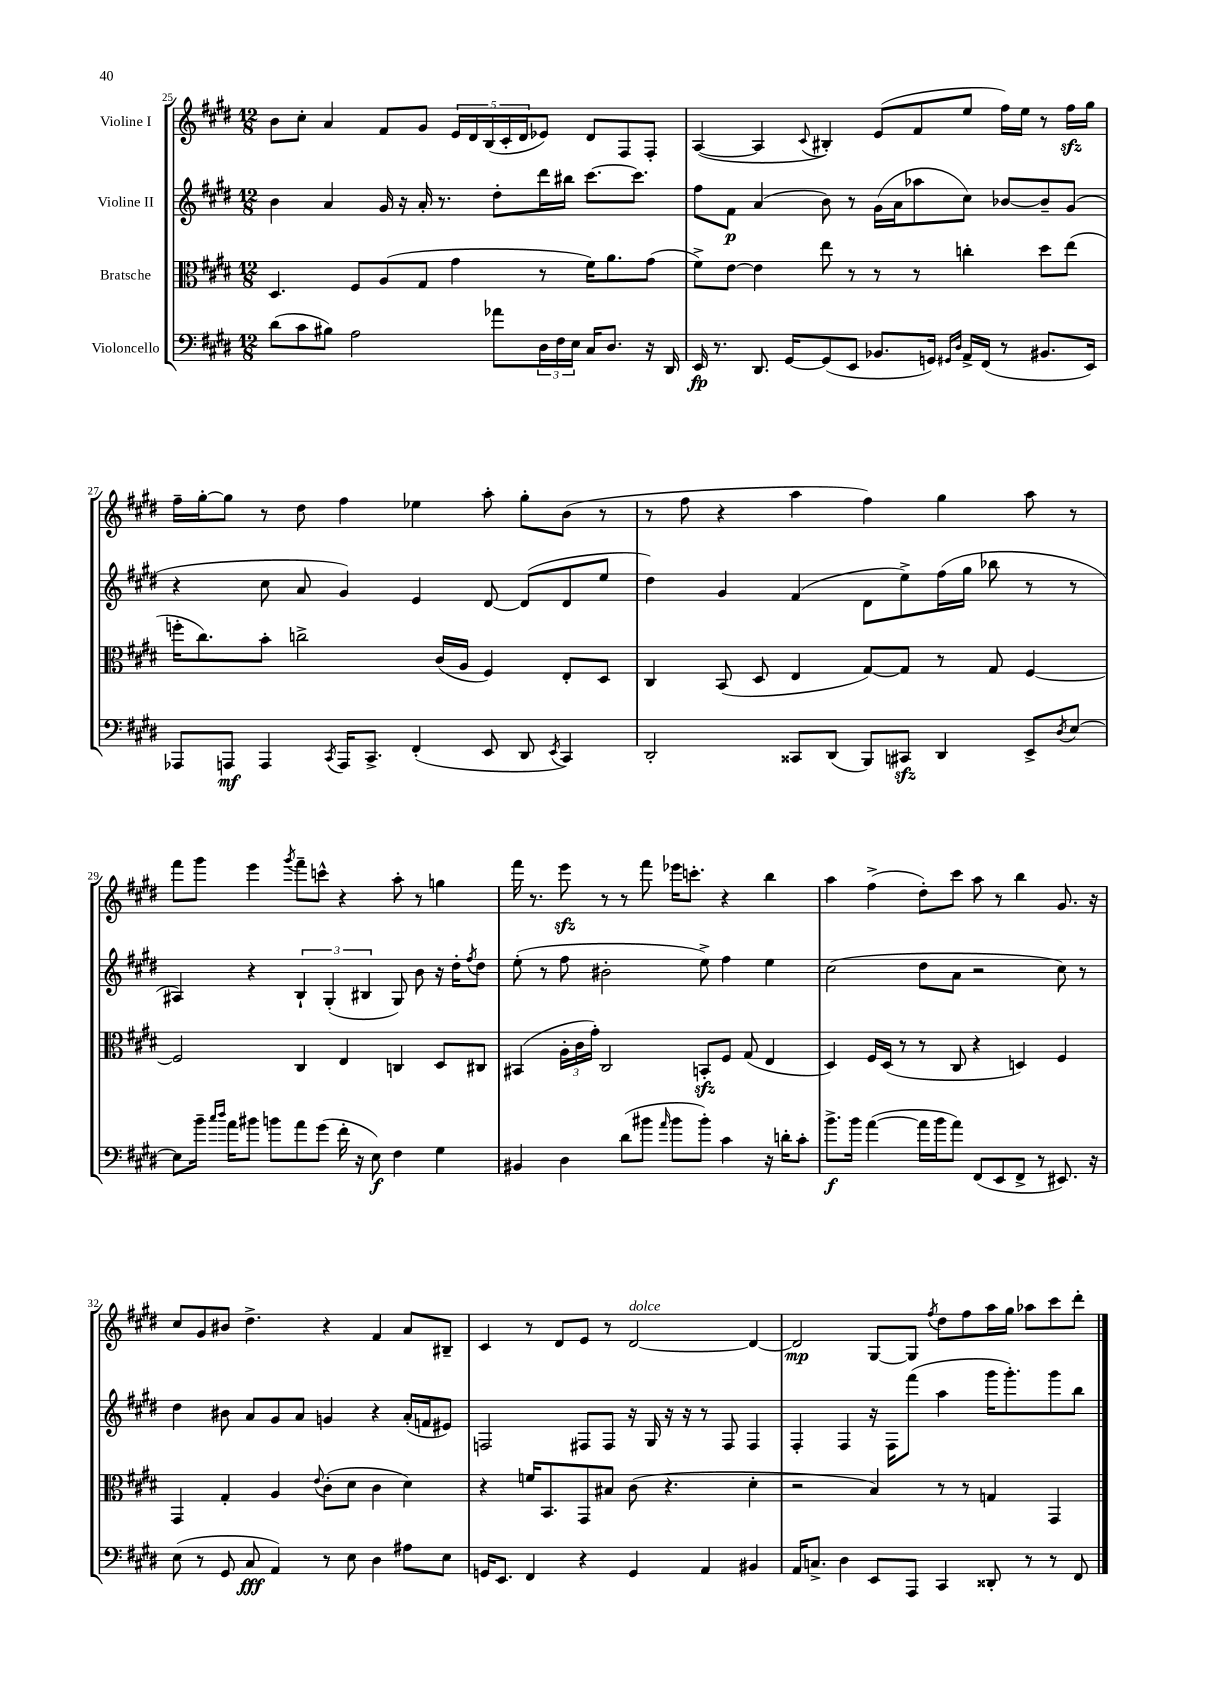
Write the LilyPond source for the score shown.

<<
\new StaffGroup <<
\new Staff = "s0" \with { instrumentName = "Violine I" } {
    \clef treble \key e \major \numericTimeSignature \time 12/8
    b'8 cis''8-. a'4 fis'8 gis'8 \tuplet 5/4 { e'16 dis'16 b16( cis'16-. dis'16 } ees'8) dis'8 fis8 fis8-. |
    a4~( a4 \appoggiatura { cis'8 } bis4-.) e'8( fis'8 e''8 fis''16) e''16 r8 fis''16\sfz gis''16 |
    fis''16-- gis''16~-. gis''8 r8 dis''8 fis''4 ees''4 a''8-. gis''8-. b'8( r8 |
    r8 fis''8 r4 a''4 fis''4) gis''4 a''8 r8 |
    fis'''8 gis'''8 e'''4 \acciaccatura { gis'''8 } fis'''8-- c'''8-^ r4 a''8-. r8 g''4 |
    fis'''16 r8. e'''8\sfz r8 r8 fis'''8 ees'''16 c'''8.-. r4 b''4 |
    a''4 fis''4->( dis''8-.) cis'''8 a''8 r8 b''4 gis'8. r16 |
    cis''8 gis'8 bis'8 dis''4.-> r4 fis'4 a'8 bis8-- |
    cis'4 r8 dis'8 e'8 r8 dis'2~^\markup { \italic "dolce" } dis'4~ |
    dis'2\mp gis8~ gis8 \acciaccatura { fis''8 } dis''8 fis''8 a''16 gis''16 aes''8 cis'''8 dis'''8-. \bar "|." |
}
\new Staff = "s1" \with { instrumentName = "Violine II" } {
    \clef treble \key e \major \numericTimeSignature \time 12/8
    b'4 a'4 gis'16 r16 a'16-. r8. dis''8-. dis'''16 bis''16 cis'''8.~ cis'''8. |
    fis''8 fis'8\p a'4( b'8) r8 gis'16( a'16 aes''8 cis''8) bes'8~ bes'8-- gis'8( |
    r4 cis''8 a'8 gis'4) e'4 dis'8~ dis'8( dis'8 e''8 |
    dis''4) gis'4 fis'4( dis'8 e''8->) fis''16( gis''16 bes''8 r8 r8 |
    ais4) r4 \tuplet 3/2 { b4-! gis4-.( bis4 } gis8) b'8 r16 dis''16-. \acciaccatura { fis''8 } dis''8 |
    e''8-.( r8 fis''8 bis'2-. e''8->) fis''4 e''4 |
    cis''2( dis''8 a'8 r2 cis''8) r8 |
    dis''4 bis'8 a'8 gis'8 a'8 g'4 r4 a'16-.( f'16 eis'8) |
    f2 fis8 fis8 r16 gis16 r16 r16 r8 fis8 fis4 |
    fis4-. fis4 r16 fis16 fis'''8( a''4 gis'''16 gis'''8.-.) gis'''8 b''8 \bar "|." |
}
\new Staff = "s2" \with { instrumentName = "Bratsche" } {
    \clef alto \key e \major \numericTimeSignature \time 12/8
    dis4. fis8 a8( gis8 gis'4 r8 fis'16) a'8. gis'8( |
    fis'8->) e'8~ e'4 e''8 r8 r8 r8 c''4-. dis''8 e''8( |
    f''16-. cis''8.) b'8-. c''2-> cis'16( a16 fis4) e8-. dis8 |
    cis4 b,8( dis8 e4 gis8~) gis8 r8 gis8 fis4~ |
    fis2 cis4 e4 c4 dis8 cis8 |
    bis,4( \tuplet 3/2 { a16-. cis'16 gis'16-.) } cis2 b,8-.\sfz fis8 gis8( e4 |
    dis4) fis16 dis16( r8 r8 cis8 r4 d4) fis4 |
    gis,4 gis4-. a4 \appoggiatura { e'8 } cis'8-.( dis'8 cis'4 dis'4) |
    r4 f'16 b,8. gis,8 bis8 cis'8( r4. dis'4-. |
    r2 b4) r8 r8 g4 gis,4 \bar "|." |
}
\new Staff = "s3" \with { instrumentName = "Violoncello" } {
    \clef bass \key e \major \numericTimeSignature \time 12/8
    dis'8( cis'8 bis8) a2 aes'8 \tuplet 3/2 { dis16 fis16 e16 } cis16 dis8. r16 dis,16 |
    e,16\fp r8. dis,8. gis,16~ gis,8( e,8 bes,8. g,16) \grace { gis,16 dis16 } a,16-> fis,16( r8 bis,8. e,16) |
    aes,,8 a,,8\mf a,,4 \acciaccatura { cis,8 } a,,16 cis,8.-> fis,4-.( e,8 dis,8 \acciaccatura { e,8 } cis,4) |
    dis,2-. cisis,8 dis,8( b,,8) cis,8\sfz dis,4 e,8-> \acciaccatura { dis8 } e8~ |
    e8 b'16-- \grace { cis''16 dis''16 } a'16 bis'8 b'8 a'8 gis'8( fis'16-. r16 e8\f) fis4 gis4 |
    bis,4 dis4 dis'8( bis'8 \grace { a'16 } bis'8 bis'8-.) cis'4 r16 d'16-. cis'8-. |
    b'8.->\f b'16 a'4~( a'16 b'16 a'8) fis,8( e,8 fis,8-> r8 eis,8.) r16 |
    e8( r8 gis,8 cis8\fff a,4) r8 e8 dis4 ais8 e8 |
    g,16 e,8. fis,4 r4 g,4 a,4 bis,4 |
    a,16 c8.-> dis4 e,8 a,,8 cis,4 disis,8-. r8 r8 fis,8 \bar "|." |
}
>>
>>
\layout { \context { \Score currentBarNumber = #25 } }
